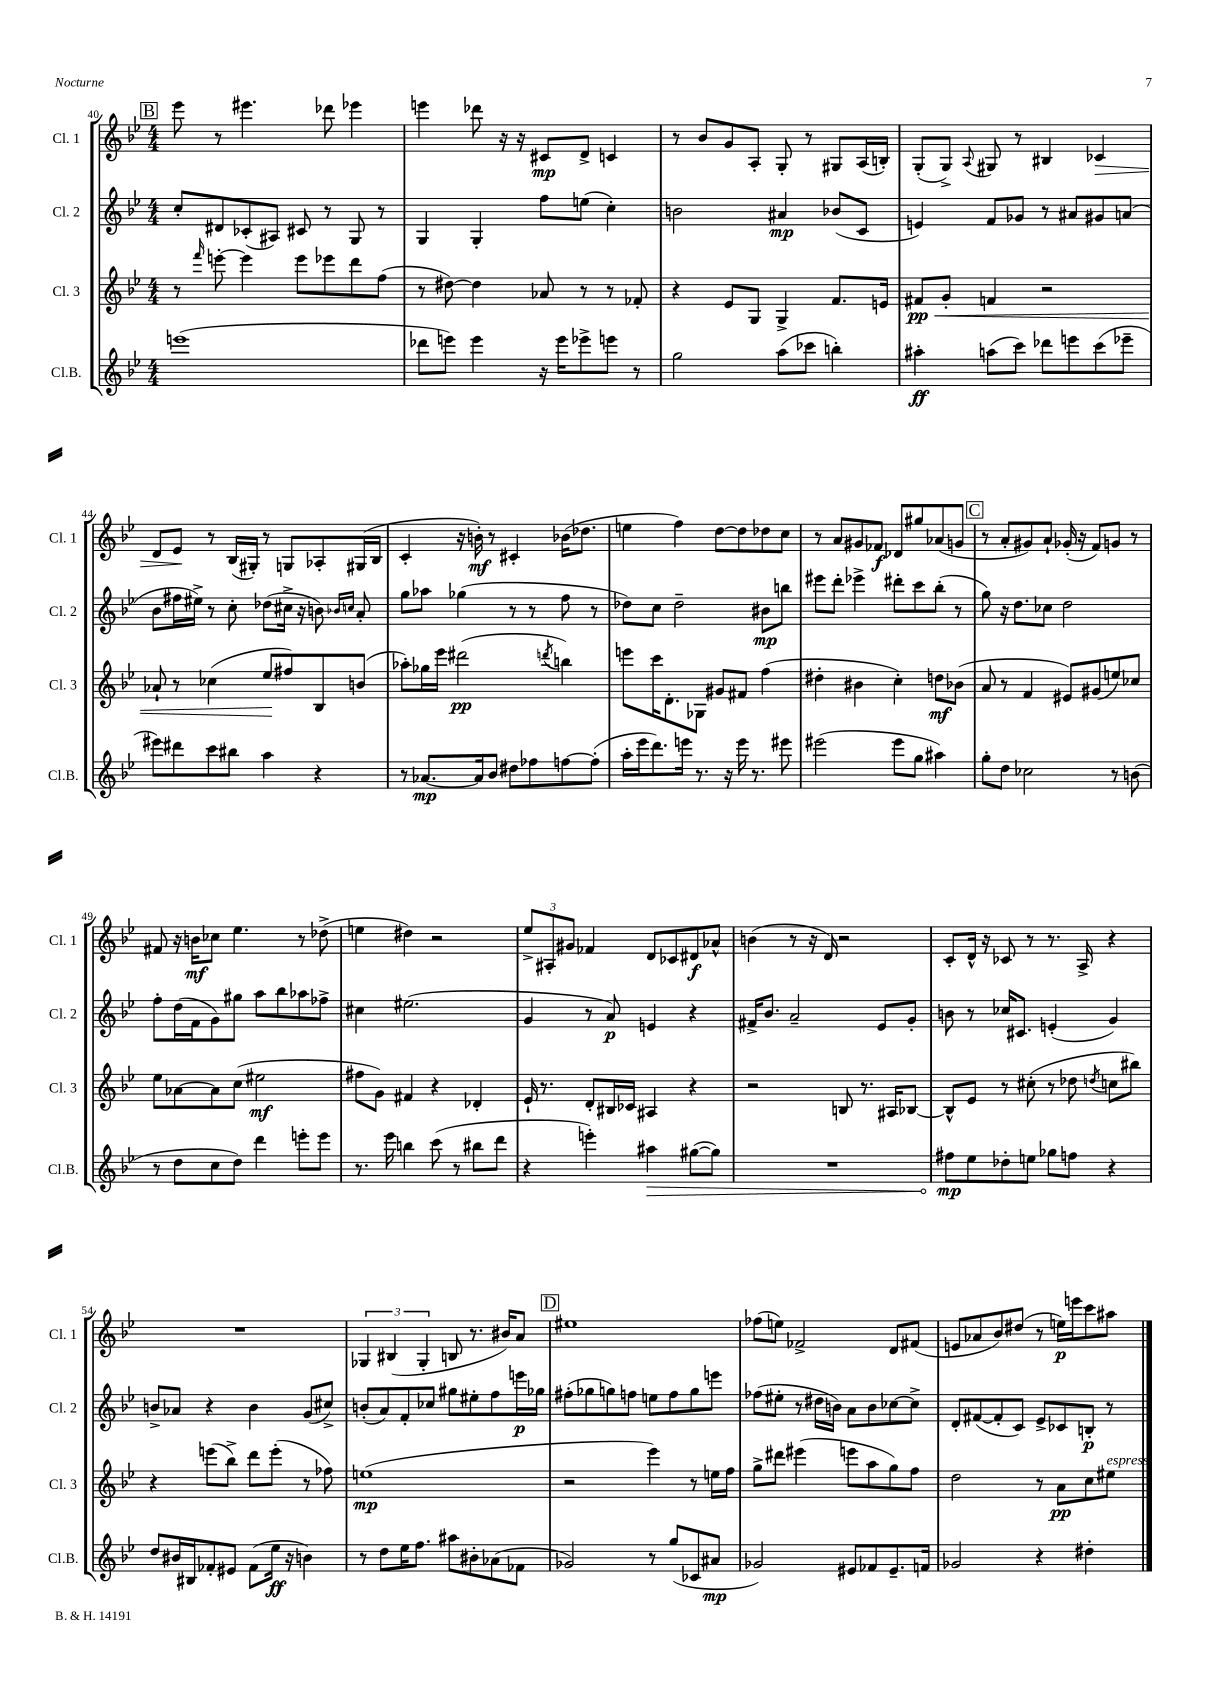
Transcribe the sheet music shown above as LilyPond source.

<<
\new StaffGroup <<
\new Staff = "s0" \with { instrumentName = "Cl. 1" shortInstrumentName = "Cl. 1" } {
    \clef treble \key bes \major \numericTimeSignature \time 4/4
    \autoBeamOff \mark \markup { \box "B" } ees'''8 r8 eis'''4. des'''8 ees'''4 |
    e'''4 des'''8 r16 r16 cis'8[\mp d'8]-> c'4 |
    r8 bes'8[ g'8 a8]-. g8-. r8 gis8[ a16( b16]-.) |
    g8[-.( g8]->) \appoggiatura { a8 } gis8 r8 bis4 ces'4\> |
    d'8[ ees'8]\! r8 bes16[( gis16]-.) r8 g8[ aes8-. gis16( bes16] |
    c'4-. r16 b'16-.\mf) r8 cis'4-. bes'16[( des''8.] |
    e''4 f''4) d''8[~ d''8 des''8 c''8] |
    r8 a'8[ gis'8 fes'8]\f des'8[ gis''8 aes'8( g'8] |
    \mark \markup { \box "C" } r8 a'8[-. gis'8) a'8]-! ges'16-.( r16 f'8[) g'8] r8 |
    fis'8 r16 b'16[\mf ces''8] ees''4. r8 des''8->( |
    e''4 dis''4) r2 |
    \tuplet 3/2 { ees''8[-> ais8-. gis'8] } fes'4 d'8[ ces'8 dis'8\f aes'8]-^ |
    b'4( r8 r16 d'16) r2 |
    c'8[-. d'16]-^ r16 ces'8 r8 r8. a16-> r4 |
    R1 |
    \tuplet 3/2 { ges4 bis4( ges4-. } b8 r8. bis'16[) a'8] |
    \mark \markup { \box "D" } eis''1 |
    fes''8[( e''8]) fes'2-> d'8[ fis'8]( |
    e'8[ aes'8 bes'8) dis''8]( r8 e''16[\p) e'''16 c'''8 ais''8] \bar "|." |
}
\new Staff = "s1" \with { instrumentName = "Cl. 2" shortInstrumentName = "Cl. 2" } {
    \clef treble \key bes \major \numericTimeSignature \time 4/4
    \autoBeamOff \mark \markup { \box "B" } c''8[-. dis'8 ces'8-.( ais8]) cis'8 r8 g8 r8 |
    g4 g4-. f''8[ e''8]( c''4-.) |
    b'2 ais'4\mp bes'8[( c'8] |
    e'4) f'8[ ges'8] r8 ais'8[ gis'8 a'8]( |
    bes'8[ fis''16 eis''16]->) r8 c''8-. des''8[( cis''16]-> r16 b'8) \grace { bes'16[ c''16] } a'8-. |
    g''8[ aes''8] ges''4( r8 r8 f''8 r8 |
    des''8[) c''8] des''2-- bis'8[\mp b''8] |
    eis'''8[ d'''8]-. ees'''4-> dis'''8[-. c'''8 bes''8]-.( r8 |
    \mark \markup { \box "C" } g''8) r16 d''8.[ ces''8] d''2 |
    f''8[-. d''16( f'16 g'8) gis''8] a''8[ bes''8 aes''8 fes''8]-> |
    cis''4 eis''2.( |
    g'4 r8 a'8\p) e'4 r4 |
    fis'16[-> bes'8.] a'2-- ees'8[ g'8]-. |
    b'8 r8 ces''16[ cis'8.] e'4-.( g'4) |
    b'8[-> aes'8] r4 b'4 g'8[( cis''8]->) |
    b'8[-.( a'8) f'8-. ces''8] gis''8[ eis''8-. f''8 e'''16\p ges''16] |
    \mark \markup { \box "D" } fis''8[-.( ges''8 g''8) f''8] e''8[ f''8 g''8 e'''8] |
    fes''8[( eis''8]-. r8 dis''16[ b'16]) a'8[ b'8 ces''8~ ces''8]-> |
    d'8[-. fis'8~( fis'8-. c'8]) ees'8[-> ces'8 b8]-.\p r8 \bar "|." |
}
\new Staff = "s2" \with { instrumentName = "Cl. 3" shortInstrumentName = "Cl. 3" } {
    \clef treble \key bes \major \numericTimeSignature \time 4/4
    \autoBeamOff \mark \markup { \box "B" } r8 \grace { f'''16 } e'''8~-. e'''4 e'''8[ ees'''8 d'''8 f''8]( |
    r8 dis''8~) dis''4 aes'8 r8 r8 fes'8-. |
    r4 ees'8[ g8] g4-> f'8.[ e'16] |
    fis'8[\pp\< g'8]-. f'4 r2 |
    aes'8-! r8 ces''4( ees''8[\! fis''8) bes8 b'8]( |
    aes''8[-.) ges''16 ees'''16] dis'''2\pp( \acciaccatura { d'''8 } b''4) |
    e'''8[ c'''16 d'8.-. ges8] gis'8[ fis'8] f''4( |
    dis''4-. bis'4 c''4-.) d''8[\mf bes'8]( |
    \mark \markup { \box "C" } a'8 r8 f'4 eis'8[) gis'8( e''8) ces''8] |
    ees''8[ aes'8~ aes'8 c''8]( eis''2\mf |
    fis''8[ g'8]) fis'4 r4 des'4-. |
    ees'16-! r8. d'8[-. bis16 ces'16] ais4 r4 |
    r2 b8 r8. ais16[ bes8]~ |
    bes8[-^ ees'8] r8 cis''8-.( r8 des''8 \acciaccatura { d''8 } c''8[ bis''8]) |
    r4 e'''8[( bes''8]->) d'''8[ e'''8]-.( r8 fes''8) |
    e''1\mp( |
    \mark \markup { \box "D" } r2 ees'''4) r8 e''16[ f''16] |
    g''8[-> dis'''8] eis'''4( e'''8[ a''8 g''8) f''8] |
    d''2 r8 a'8[\pp c''8 eis''8]^\markup { \italic "espress." } \bar "|." |
}
\new Staff = "s3" \with { instrumentName = "Cl.B." shortInstrumentName = "Cl.B." } {
    \clef treble \key bes \major \numericTimeSignature \time 4/4
    \autoBeamOff \mark \markup { \box "B" } e'''1( |
    des'''8[ e'''8]) e'''4 r16 e'''16[ ees'''8-> e'''8] r8 |
    g''2 a''8[( ces'''8] b''4-.) |
    ais''4-.\ff a''8[( c'''8]) des'''8[ e'''8 c'''8( ees'''8]-- |
    eis'''8[) dis'''8 c'''8 bis''8] a''4 r4 |
    r8 aes'8.[~\mp aes'16 bes'8] dis''8[ fes''8 f''8~ f''8]-.( |
    a''16[-. ees'''16 d'''8.) e'''16] r8. r16 e'''16 r8. eis'''8 |
    eis'''2( eis'''8[ g''8] ais''4) |
    \mark \markup { \box "C" } g''8[-. d''8] ces''2 r8 b'8( |
    r8 d''8[ c''8 d''8]) d'''4 e'''8[-. e'''8] |
    r8. ees'''16 b''4 c'''8( r8 bis''8[ d'''8] |
    r4 e'''4-.) \once \override Hairpin.circled-tip = ##t ais''4\> gis''8[~( gis''8]) |
    R1 |
    fis''8[\mp\! ees''8 des''8-. e''8] ges''8[ f''8] r4 |
    d''8[ bis'16 bis16 fes'8-. eis'8] fes'8[( ees''16]\ff r16 b'4) |
    r8 d''8[ ees''16 f''8.] ais''8[ bis'8-. aes'8( fes'8] |
    \mark \markup { \box "D" } ges'2) r8 g''8[( ces'8 ais'8]\mp |
    ges'2) eis'8[ fes'8 eis'8.-- f'16] |
    ges'2 r4 dis''4-. \bar "|." |
}
>>
>>
\layout { \context { \Score currentBarNumber = #40 } }
